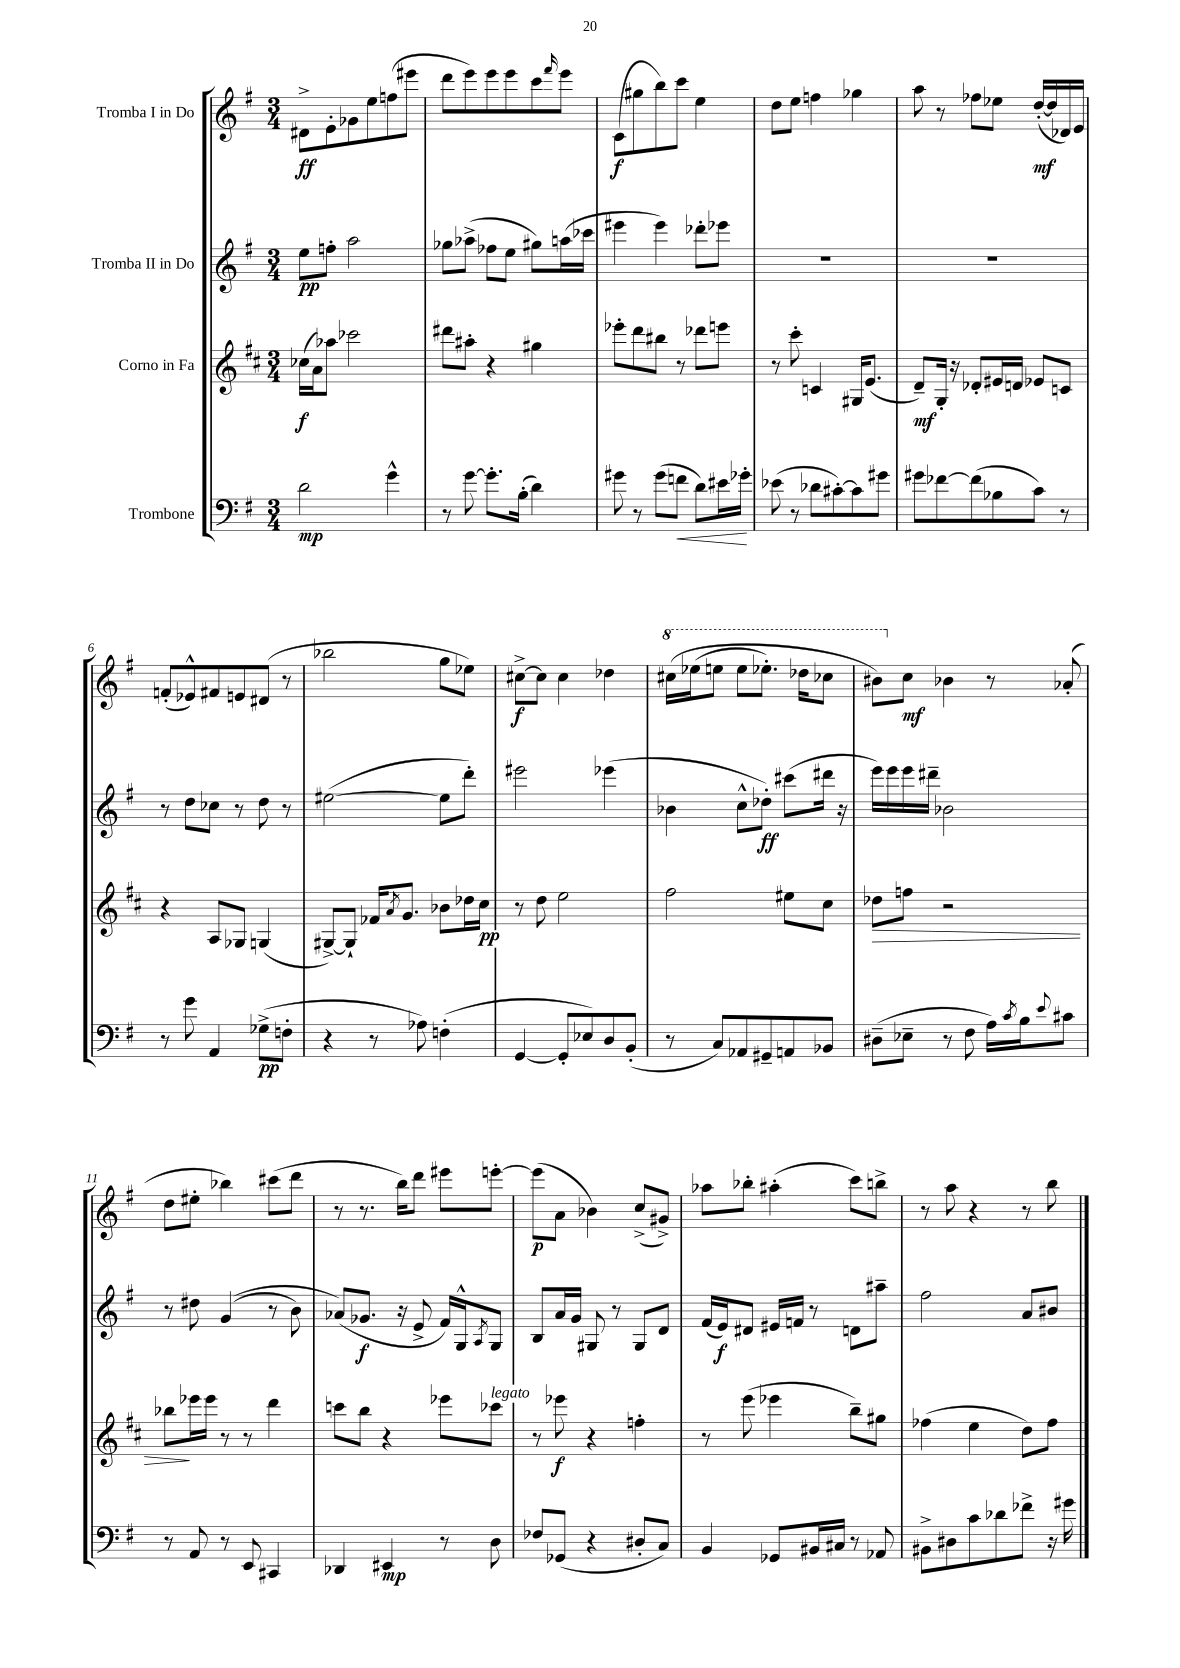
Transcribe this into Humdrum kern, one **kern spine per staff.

**kern	**kern	**kern	**kern
*staff4	*staff3	*staff2	*staff1
*clefF4	*clefG2	*clefG2	*clefG2
*k[f#]	*k[f#c#]	*k[f#]	*k[f#]
*M3/4	*M3/4	*M3/4	*M3/4
2d	(16cc-	8ee	8d#^
.	16a)	.	.
.	8aa-	8ff'	8e'
.	2ccc-	2aa	8g-
.	.	.	8ee
4g^^	.	.	(8ff
.	.	.	8eee#
=	=	=	=
8r	8ddd#	8gg-	8ddd
[8g	8aa#'	(8aa-^	8eee)
8.g']	4r	8ff-	8eee
.	.	8ee	8eee
(16B'	.	.	.
4d)	4gg#	8gg#)	8ccc
.	.	.	16qqfff#
.	.	(16aa	8eee
.	.	16ccc-	.
=	=	=	=
8g#	8eee-'	4eee#	(8c
8r	8ddd	.	8gg#
(8g#	8bb#	4eee#)	8bb)
8f	8r	.	8ccc
8d)	8ddd-	8ddd-'	4ee
16e#	8eee	8eee-	.
16g-'	.	.	.
=	=	=	=
(8e-	8r	2.r	8dd
8r	8ccc#'	.	8ee
8d-	4c	.	4ff
[8c#')	.	.	.
8c#]	16G#	.	4gg-
.	(8.e	.	.
8g#	.	.	.
=	=	=	=
8g#	8d~)	2.r	8aa
[8f-	16G'	.	8r
.	16r	.	.
(8f-]	8d-'	.	8ff-
8B-	16e#	.	8ee-
.	16d	.	.
8c)	8e-	.	([16dd'
.	.	.	16dd]
8r	8c	.	16d-)
.	.	.	16e
=	=	=	=
8r	4r	8r	(8f'
8g	.	8dd	8e-^^)
4AA	8A	8cc-	8f#
.	8G-	8r	8e
(8G-^	(4G	8dd	(8d#
8F'	.	8r	8r
=	=	=	=
4r	[8G#^)	([2ee#	2bb-
.	8G#`]	.	.
8r	16f-	.	.
.	8qa	.	.
.	8.g	.	.
8A-)	.	.	.
(4F'	8b-	8ee#]	8gg
.	16dd-	8ddd')	8ee-)
.	16cc#	.	.
=	=	=	=
[4GG	8r	2eee#	[8cc#^
.	8dd	.	8cc#]
8GG']	2ee	.	4cc#
8E-)	.	.	.
8D	.	(4eee-	4dd-
(8BB'	.	.	.
=	=	=	=
8r	2ff#	4b-	&(16ccc#
.	.	.	(16eee-
8C)	.	.	8eee
8AA-	.	8cc^^	8eee
8GG#~	.	8dd-')	8.eee-')
8AA	8ee#	(8ccc#	.
.	.	.	16ddd-
8BB-	8cc#	16ddd#	8ccc-
.	.	16r	.
=	=	=	=
(8D#~	8dd-	16eee)	8bb#&)
.	.	16eee	.
8E-~	8ff	16eee	8cc
.	.	16ddd#~	.
8r	2r	2b-	4b-
8F#	.	.	.
16A)	.	.	8r
8qc	.	.	.
16B	.	.	.
8qqe	.	.	.
8c#	.	.	(8a-'
=	=	=	=
8r	8bb-	8r	8dd
8AA	16eee-	8dd#	8ee#'
.	16eee-	.	.
8r	8r	&((4g	4bb-)
8EE	8r	.	.
4CC#	4ddd	8r	(8ccc#
.	.	8b)	8ddd
=	=	=	=
4DD-	8ccc	(8a-&)	8r
.	8bb	8.g-	8.r
4EE#	4r	.	.
.	.	16r	16bb)
.	.	8e^	8ddd
8r	8eee-	16f#)	8eee#
.	.	16G^^	.
.	.	8qA	.
8D	8ccc-	8G	[8eee'
=	=	=	=
8F-	8r	8B	(8eee]
(8GG-	8eee-	16a	8a
.	.	16g	.
4r	4r	8G#	4b-)
.	.	8r	.
8D#'	4ff'	8G#	(8cc^
8C)	.	8d	8g#^)
=	=	=	=
4BB	8r	(16f#	8aa-
.	.	16e)	.
.	(8eee	8d#	8bb-'
8GG-	4eee-	16e#	(4aa#'
.	.	16f	.
16BB#	.	8r	.
16C#	.	.	.
8r	8bb~)	8d	8ccc)
8AA-	8gg#	8aa#~	8bb^
=	=	=	=
8BB#^	(4ff-	2ff#	8r
8D#	.	.	8aa
8c	4ee	.	4r
8d-	.	.	.
8f-^	8dd)	8a	8r
16r	8ff-	8b#	8bb
16g#	.	.	.
==	==	==	==
*-	*-	*-	*-
